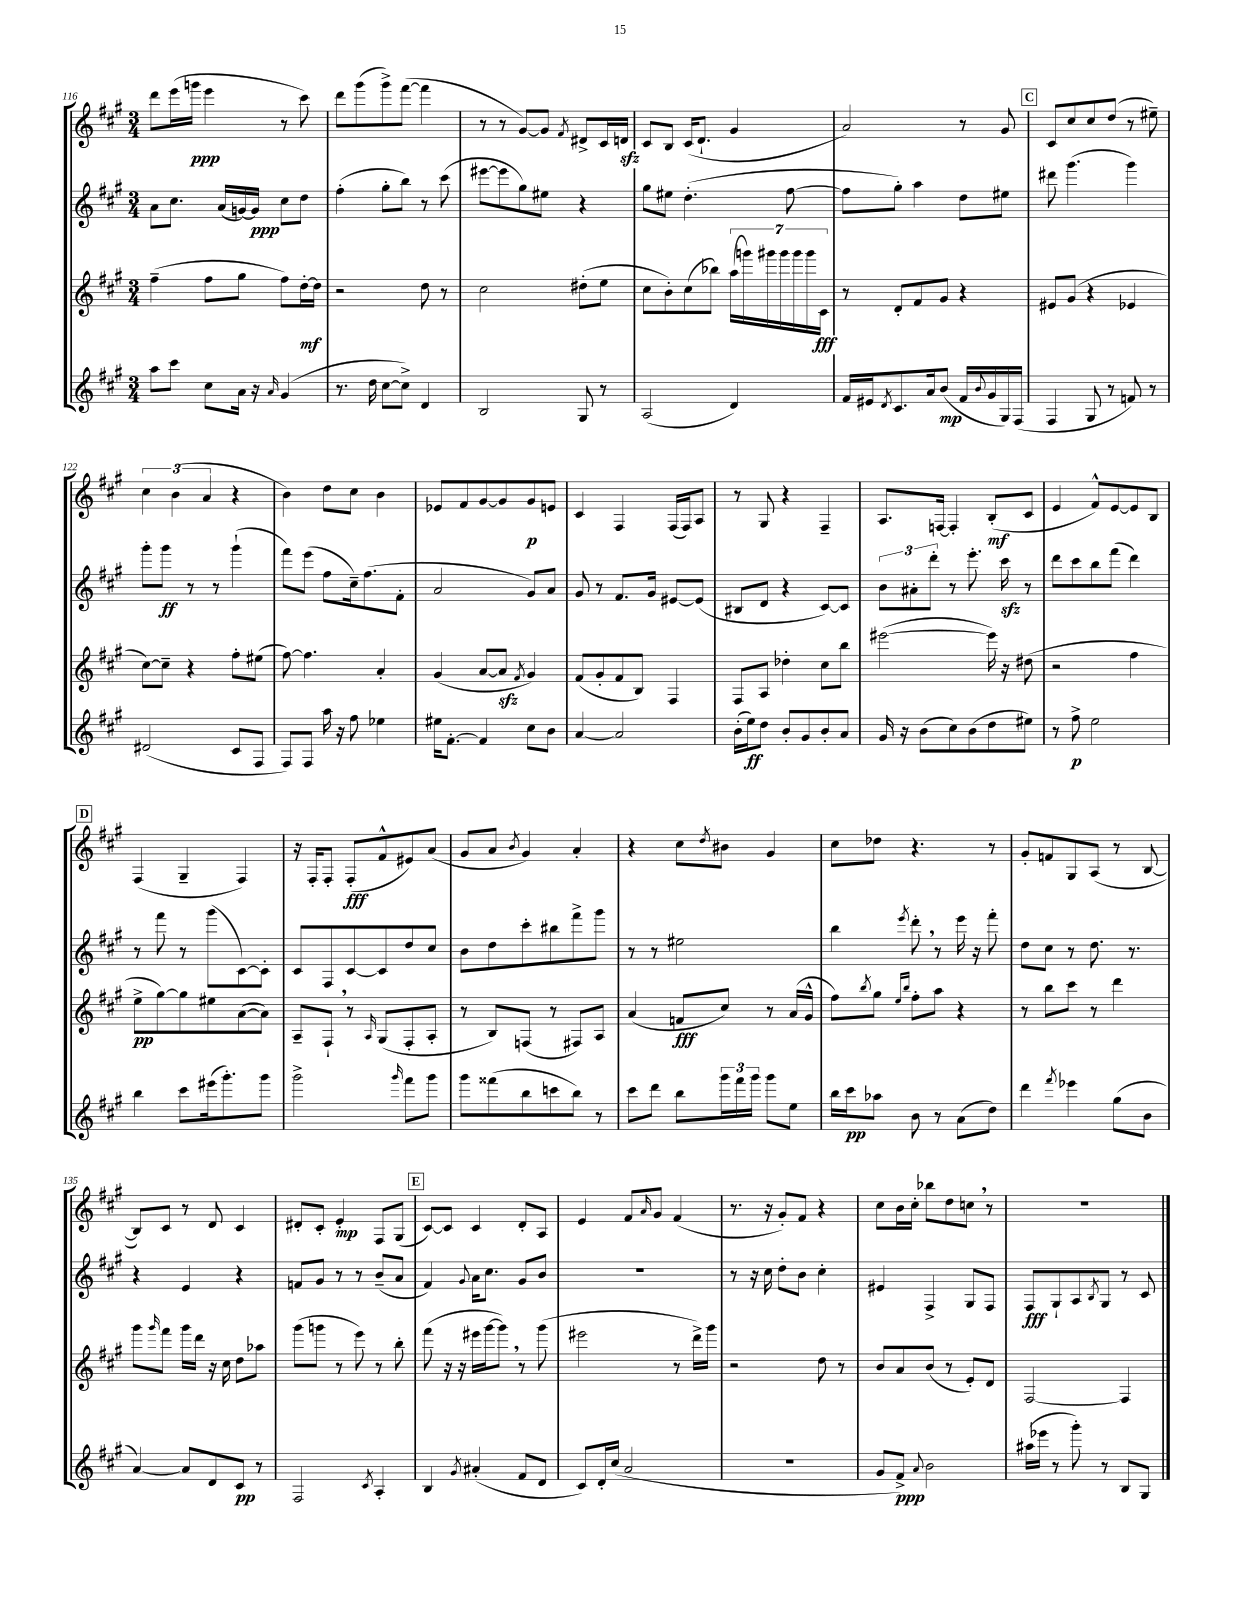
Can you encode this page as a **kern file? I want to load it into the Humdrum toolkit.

**kern	**dynam	**kern	**dynam	**kern	**dynam	**kern	**dynam
*part4	*part4	*part3	*part3	*part2	*part2	*part1	*part1
*staff4	*staff4	*staff3	*staff3	*staff2	*staff2	*staff1	*staff1
*clefG2	*	*clefG2	*	*clefG2	*	*clefG2	*
*k[f#c#g#]	*	*k[f#c#g#]	*	*k[f#c#g#]	*	*k[f#c#g#]	*
*M3/4	*	*M3/4	*	*M3/4	*	*M3/4	*
=116	=116	=116	=116	=116	=116	=116	=116
8aa\L	.	(4ff#~\	.	8a\L	.	8ddd\L	.
8ccc#\J	.	.	.	8.cc#\J	.	(16eee\L	.
.	.	.	.	.	.	16gggn\JJ	ppp
8cc#\L	.	8ff#\L	.	.	.	4eee\	.
.	.	.	.	(16a/LL	.	.	.
16a\Jk	.	8gg#\J	.	[16gn/)	.	.	.
16r	.	.	.	16g/JJ]	ppp	.	.
16qqa/	.	.	.	.	.	.	.
(4g#/	.	8ff#\L)	.	8cc#\L	.	8r	.
.	.	[16dd'\L	mf	8dd\J	.	8ccc#\)	.
.	.	16dd\JJ]	.	.	.	.	.
=117	=117	=117	=117	=117	=117	=117	=117
8.r	.	2r	.	(4ff#'\	.	8ddd\L	.
.	.	.	.	.	.	(8ggg#\	.
16dd\	.	.	.	.	.	.	.
[8cc#\L	.	.	.	8gg#'\L	.	8ggg#^\)	.
8cc#^\J])	.	.	.	8bb\J)	.	([8fff#\J	.
4d/	.	8dd\	.	8r	.	4fff#\]	.
.	.	8r	.	(8ccc#\	.	.	.
=118	=118	=118	=118	=118	=118	=118	=118
2B/	.	2cc#\	.	[8eee#X\L	.	8r	.
.	.	.	.	8eee#\]	.	8r	.
.	.	.	.	8gg#\)	.	[8g#/L)	.
.	.	.	.	8ee#X\J	.	8g#/J]	.
.	.	.	.	.	.	8qf#/	.
8G#/	.	(8dd#X'\L	.	4r	.	8d#X^/L	.
8r	.	8ee\J	.	.	.	16c#/L	.
.	.	.	.	.	.	16dnzz/JJ	.
=119	=119	=119	=119	=119	=119	=119	=119
(2A/	.	8cc#\L	.	8gg#\L	.	8c#/L	.
.	.	8b'\)	.	8ee#X\J	.	8B/J	.
.	.	(8cc#\	.	(4.dd'\	.	(16c#/KL	.
.	.	.	.	.	.	8.d`/J	.
.	.	8bb-X\J)	.	.	.	.	.
4d/)	.	(28aa\LL	.	.	.	4g#/	.
.	.	28gggn\)	.	.	.	.	.
.	.	28ggg#X\	.	.	.	.	.
.	.	28ggg#\	.	.	.	.	.
.	.	.	.	[8ff#\	.	.	.
.	.	28ggg#\	.	.	.	.	.
.	.	28ggg#\	.	.	.	.	.
.	.	28c#\JJ	fff	.	.	.	.
=120	=120	=120	=120	=120	=120	=120	=120
16f#/LL	.	8r	.	8ff#\L]	.	2a/)	.
16e#X/J	.	.	.	.	.	.	.
8qd/	.	.	.	.	.	.	.
8.c#/	.	8d'/L	.	8gg#'\J)	.	.	.
.	.	8f#/	.	4aa\	.	.	.
16a/k	.	.	.	.	.	.	.
(8b/J	mp	8g#/J	.	.	.	.	.
16f#/LL	.	4r	.	8dd\L	.	8r	.
8qqb/	.	.	.	.	.	.	.
16g#/	.	.	.	.	.	.	.
16G#/)	.	.	.	8ee#X\J	.	8g#/	.
(16F#/JJ	.	.	.	.	.	.	.
!!LO:REH:place=s1:t=C
=121	=121	=121	=121	=121	=121	=121	=121
4F#/	.	8e#X/L	.	8ddd#X\	.	8c#/L	.
.	.	(8g#/J	.	(4.ggg#\	.	8cc#/	.
8G#/	.	4r	.	.	.	8cc#/	.
8r	.	.	.	.	.	(8dd/J	.
8fn/)	.	4e-X/	.	4ggg#\)	.	8r	.
8r	.	.	.	.	.	8ee#X~\)	.
!!LO:LB:g=z
=122	=122	=122	=122	=122	=122	=122	=122
(2d#X/	.	[8cc#\L)	.	8ggg#'\L	.	6cc#\	.
.	.	8cc#~\J]	.	8ggg#\J	ff	.	.
.	.	.	.	.	.	(6b\	.
.	.	4r	.	8r	.	.	.
.	.	.	.	.	.	6a/	.
.	.	.	.	8r	.	.	.
8c#/L	.	8ff#'\L	.	(4ggg#`\	.	4r	.
8F#/J	.	(8ee#X\J	.	.	.	.	.
=123	=123	=123	=123	=123	=123	=123	=123
8F#/L)	.	[8ff#\)	.	8fff#\L)	.	4b\)	.
8F#/J	.	4.ff#\]	.	(8eee\J	.	.	.
16aa\	.	.	.	8ff#\L	.	8dd\L	.
16r	.	.	.	.	.	.	.
8ff#\	.	.	.	16cc#~\k)	.	8cc#\J	.
.	.	.	.	(8.ff#\	.	.	.
4ee-X\	.	4a'/	.	.	.	4b\	.
.	.	.	.	8f#'\J	.	.	.
=124	=124	=124	=124	=124	=124	=124	=124
16ee#X\KL	.	(4g#/	.	2a/	.	8e-X/L	.
[8.f#'\J	.	.	.	.	.	.	.
.	.	.	.	.	.	8f#/	.
4f#/]	.	[8a/L	.	.	.	[8g#/	.
.	.	8azz/J]	.	.	.	8g#/]	.
.	.	8qf#/	.	.	.	.	.
8cc#\L	.	4g#/)	.	8g#/L)	.	8g#/	p
8b\J	.	.	.	8a/J	.	8en/J	.
=125	=125	=125	=125	=125	=125	=125	=125
[4a/	.	(8f#/L	.	8g#/	.	4c#/	.
.	.	8g#'/	.	8r	.	.	.
2a/]	.	8f#/	.	8.f#/L	.	4F#/	.
.	.	8B/J)	.	.	.	.	.
.	.	.	.	16g#/Jk	.	.	.
.	.	4F#/	.	[8e#X/L	.	(16F#/LL	.
.	.	.	.	.	.	16F#/J)	.
.	.	.	.	(8e#/J]	.	8A/J	.
=126	=126	=126	=126	=126	=126	=126	=126
(16b'\LL	.	8F#/L	.	8B#X/L	.	8r	.
16ee\J)	ff	.	.	.	.	.	.
8dd\J	.	8A/J	.	8d/J	.	8G#/	.
8b'/L	.	4dd-X'\	.	4r	.	4r	.
8g#/	.	.	.	.	.	.	.
8b'/	.	8cc#\L	.	[8c#/L)	.	4F#~/	.
8a/J	.	8bb\J	.	8c#/J]	.	.	.
=127	=127	=127	=127	=127	=127	=127	=127
16g#/	.	([2eee#X\	.	12b\L	.	8.A/L	.
16r	.	.	.	.	.	.	.
.	.	.	.	12a#X'\	.	.	.
(8b\L	.	.	.	.	.	.	.
.	.	.	.	12ddd'\J	.	.	.
.	.	.	.	.	.	[16Fn/Jk	.
8cc#\)	.	.	.	8r	.	4F'/]	.
(8b\	.	.	.	8.eee'\	.	.	.
8dd\	.	16eee#\])	.	.	.	(8B'/L	mf
.	.	16r	.	16ccc#zz\	.	.	.
8ee#X\J)	.	(8dd#X\	.	8r	.	8c#/J	.
=128	=128	=128	=128	=128	=128	=128	=128
8r	.	2r	.	8ddd\L	.	4e/	.
8ff#^\	p	.	.	8ccc#\	.	.	.
2ee\	.	.	.	8bb\	.	8f#^^/L)	.
.	.	.	.	(8fff#\J	.	[8e/	.
.	.	4ff#\	.	4ddd\)	.	8e/]	.
.	.	.	.	.	.	8B/J	.
!!LO:LB:g=z
!!LO:REH:place=s1:t=D
=129	=129	=129	=129	=129	=129	=129	=129
4bb\	.	8ee^\L	pp	8r	.	(4F#/	.
.	.	[8gg#\)	.	8fff#\	.	.	.
8ccc#\L	.	8gg#\]	.	8r	.	4G#~/	.
(16eee#X\k	.	8ee#X\	.	(8ggg#\L	.	.	.
8.ggg#'\)	.	.	.	.	.	.	.
.	.	([8a\	.	[8c#\)	.	4F#/)	.
8ggg#\J	.	8a\J])	.	8c#'\J]	.	.	.
=130	=130	=130	=130	=130	=130	=130	=130
2ggg#^\	.	8A~/L	.	8c#/L	.	16r	.
.	.	.	.	.	.	16F#'/KL	.
.	.	8F#`,/J	.	8F#/	.	8F#'/J	.
.	.	8r	.	[8c#/	.	(8F#'/L	fff
.	.	16qqA/	.	.	.	.	.
.	.	(8G#/L	.	8c#/]	.	8f#^^/	.
16qqggg#/	.	.	.	.	.	.	.
8fff#\L	.	8F#'/	.	8dd/	.	8e#X/)	.
8ggg#\J	.	8A'/J	.	8cc#/J	.	(8a/J	.
=131	=131	=131	=131	=131	=131	=131	=131
8ggg#\L	.	8r	.	8b\L	.	8g#/L	.
(8fff##X\	.	8B/L)	.	8dd\	.	8a/J	.
.	.	.	.	.	.	8qb/	.
8bb\	.	(8Fn/J	.	8ccc#'\	.	4g#/)	.
8cccn\	.	8r	.	8bb#X\	.	.	.
8bb\J)	.	8F#X/L)	.	8fff#^\	.	4a'/	.
8r	.	8A/J	.	8ggg#\J	.	.	.
=132	=132	=132	=132	=132	=132	=132	=132
8ccc#\L	.	(4a/	.	8r	.	4r	.
8ddd\J	.	.	.	8r	.	.	.
8bb\L	.	8fn/L	fff	2ee#X\	.	8cc#\L	.
.	.	.	.	.	.	8qdd/	.
24ggg#\L	.	8cc#/J)	.	.	.	8b#X\J	.
24fff#\	.	.	.	.	.	.	.
24ggg#\JJ	.	.	.	.	.	.	.
8ggg#\L	.	8r	.	.	.	4g#/	.
8ee\J	.	(16a/LL	.	.	.	.	.
.	.	16g#^^/JJ	.	.	.	.	.
=133	=133	=133	=133	=133	=133	=133	=133
16bb\LL	.	8ff#\L)	.	4bb\	.	8cc#\L	.
16ccc#\J	pp	.	.	.	.	.	.
.	.	8qbb/	.	.	.	.	.
8aa-X\J	.	8gg#\J	.	.	.	8dd-X\J	.
.	.	16qqee/LL	.	.	.	.	.
.	.	16qqbb/JJ	.	8qeee/	.	.	.
8b\	.	8ff#'\L	.	8ddd',\	.	4.r	.
8r	.	8aa\J	.	8r	.	.	.
(8a\L	.	4r	.	16eee\	.	.	.
.	.	.	.	16r	.	.	.
8dd\J)	.	.	.	8fff#'\	.	8r	.
=134	=134	=134	=134	=134	=134	=134	=134
4ddd\	.	8r	.	8dd\L	.	8g#'/L	.
.	.	8bb\L	.	8cc#\J	.	8fn/	.
8qfff#/	.	.	.	.	.	.	.
4eee-X\	.	8ccc#\J	.	8r	.	8G#/	.
.	.	8r	.	8.dd\	.	(8A/J	.
(8gg#\L	.	4ddd\	.	.	.	8r	.
.	.	.	.	8.r	.	.	.
8b\J	.	.	.	.	.	[8B/	.
!!LO:LB:g=z
=135	=135	=135	=135	=135	=135	=135	=135
[4a/)	.	8ggg#\L	.	4r	.	8B/L])	.
.	.	16qqggg#/	.	.	.	.	.
.	.	8fff#\J	.	.	.	8c#/J	.
8a/L]	.	16ggg#\LL	.	4e/	.	8r	.
.	.	16ddd\JJ	.	.	.	.	.
8d/	.	16r	.	.	.	8d/	.
.	.	16cc#\	.	.	.	.	.
8c#/J	pp	8dd\L	.	4r	.	4c#/	.
8r	.	8aa-X\J	.	.	.	.	.
=136	=136	=136	=136	=136	=136	=136	=136
2F#/	.	(8ggg#\L	.	8fn/L	.	8d#X'/L	.
.	.	8gggn\J	.	8g#/J	.	8c#'/J	.
.	.	8r	.	8r	.	4e'/	mp
.	.	8eee\)	.	8r	.	.	.
8qc#/	.	.	.	.	.	.	.
4A'/	.	8r	.	(8b~/L	.	8F#/L	.
.	.	8bb'\	.	8a/J	.	(8G#/J	.
!!LO:REH:place=s1:t=E
=137	=137	=137	=137	=137	=137	=137	=137
4B/	.	(8fff#\	.	4f#/)	.	[8c#/L)	.
.	.	16r	.	.	.	8c#/J]	.
.	.	16r	.	.	.	.	.
8qg#/	.	.	.	8qqg#/	.	.	.
(4a#X'/	.	16eee#X\LL	.	16a\KL	.	4c#/	.
.	.	[16ggg#\J	.	8.cc#\J	.	.	.
.	.	8ggg#,\J])	.	.	.	.	.
8f#/L	.	8r	.	8g#/L	.	8d'/L	.
8d/J	.	(8ggg#\	.	8b/J	.	8A/J	.
=138	=138	=138	=138	=138	=138	=138	=138
8c#/L)	.	2eee#X\	.	2.r	.	4e/	.
16d'/L	.	.	.	.	.	.	.
(16cc#/JJ	.	.	.	.	.	.	.
2a/	.	.	.	.	.	8f#/L	.
.	.	.	.	.	.	16qqa/	.
.	.	.	.	.	.	8g#/J	.
.	.	8r	.	.	.	(4f#/	.
.	.	16ddd^\LL)	.	.	.	.	.
.	.	16ggg#\JJ	.	.	.	.	.
=139	=139	=139	=139	=139	=139	=139	=139
2.r	.	2r	.	8r	.	8.r	.
.	.	.	.	16r	.	.	.
.	.	.	.	16cc#\	.	16r	.
.	.	.	.	8dd'\L	.	8g#'/L)	.
.	.	.	.	8b\J	.	8f#/J	.
.	.	8dd\	.	4cc#'\	.	4r	.
.	.	8r	.	.	.	.	.
=140	=140	=140	=140	=140	=140	=140	=140
8g#/L	.	8b/L	.	4e#X/	.	8cc#\L	.
8f#^/J)	ppp	8a/	.	.	.	16b\L	.
.	.	.	.	.	.	16cc#'\JJ	.
8qqa/	.	.	.	.	.	.	.
2b\	.	(8b/J	.	4F#^/	.	8bb-X\L	.
.	.	8r	.	.	.	8dd\	.
.	.	8e'/L)	.	8G#/L	.	8ccn,\J	.
.	.	8d/J	.	8F#/J	.	8r	.
=141	=141	=141	=141	=141	=141	=141	=141
(16aa#X\LL	.	[2F#/	.	8F#/L	fff	2.r	.
16eee-X\JJ	.	.	.	.	.	.	.
8r	.	.	.	8G#`/	.	.	.
8ggg#'\)	.	.	.	8A/	.	.	.
.	.	.	.	8qB/	.	.	.
8r	.	.	.	8G#/J	.	.	.
8B/L	.	4F#/]	.	8r	.	.	.
8G#/J	.	.	.	8c#/	.	.	.
==	==	==	==	==	==	==	==
*-	*-	*-	*-	*-	*-	*-	*-
